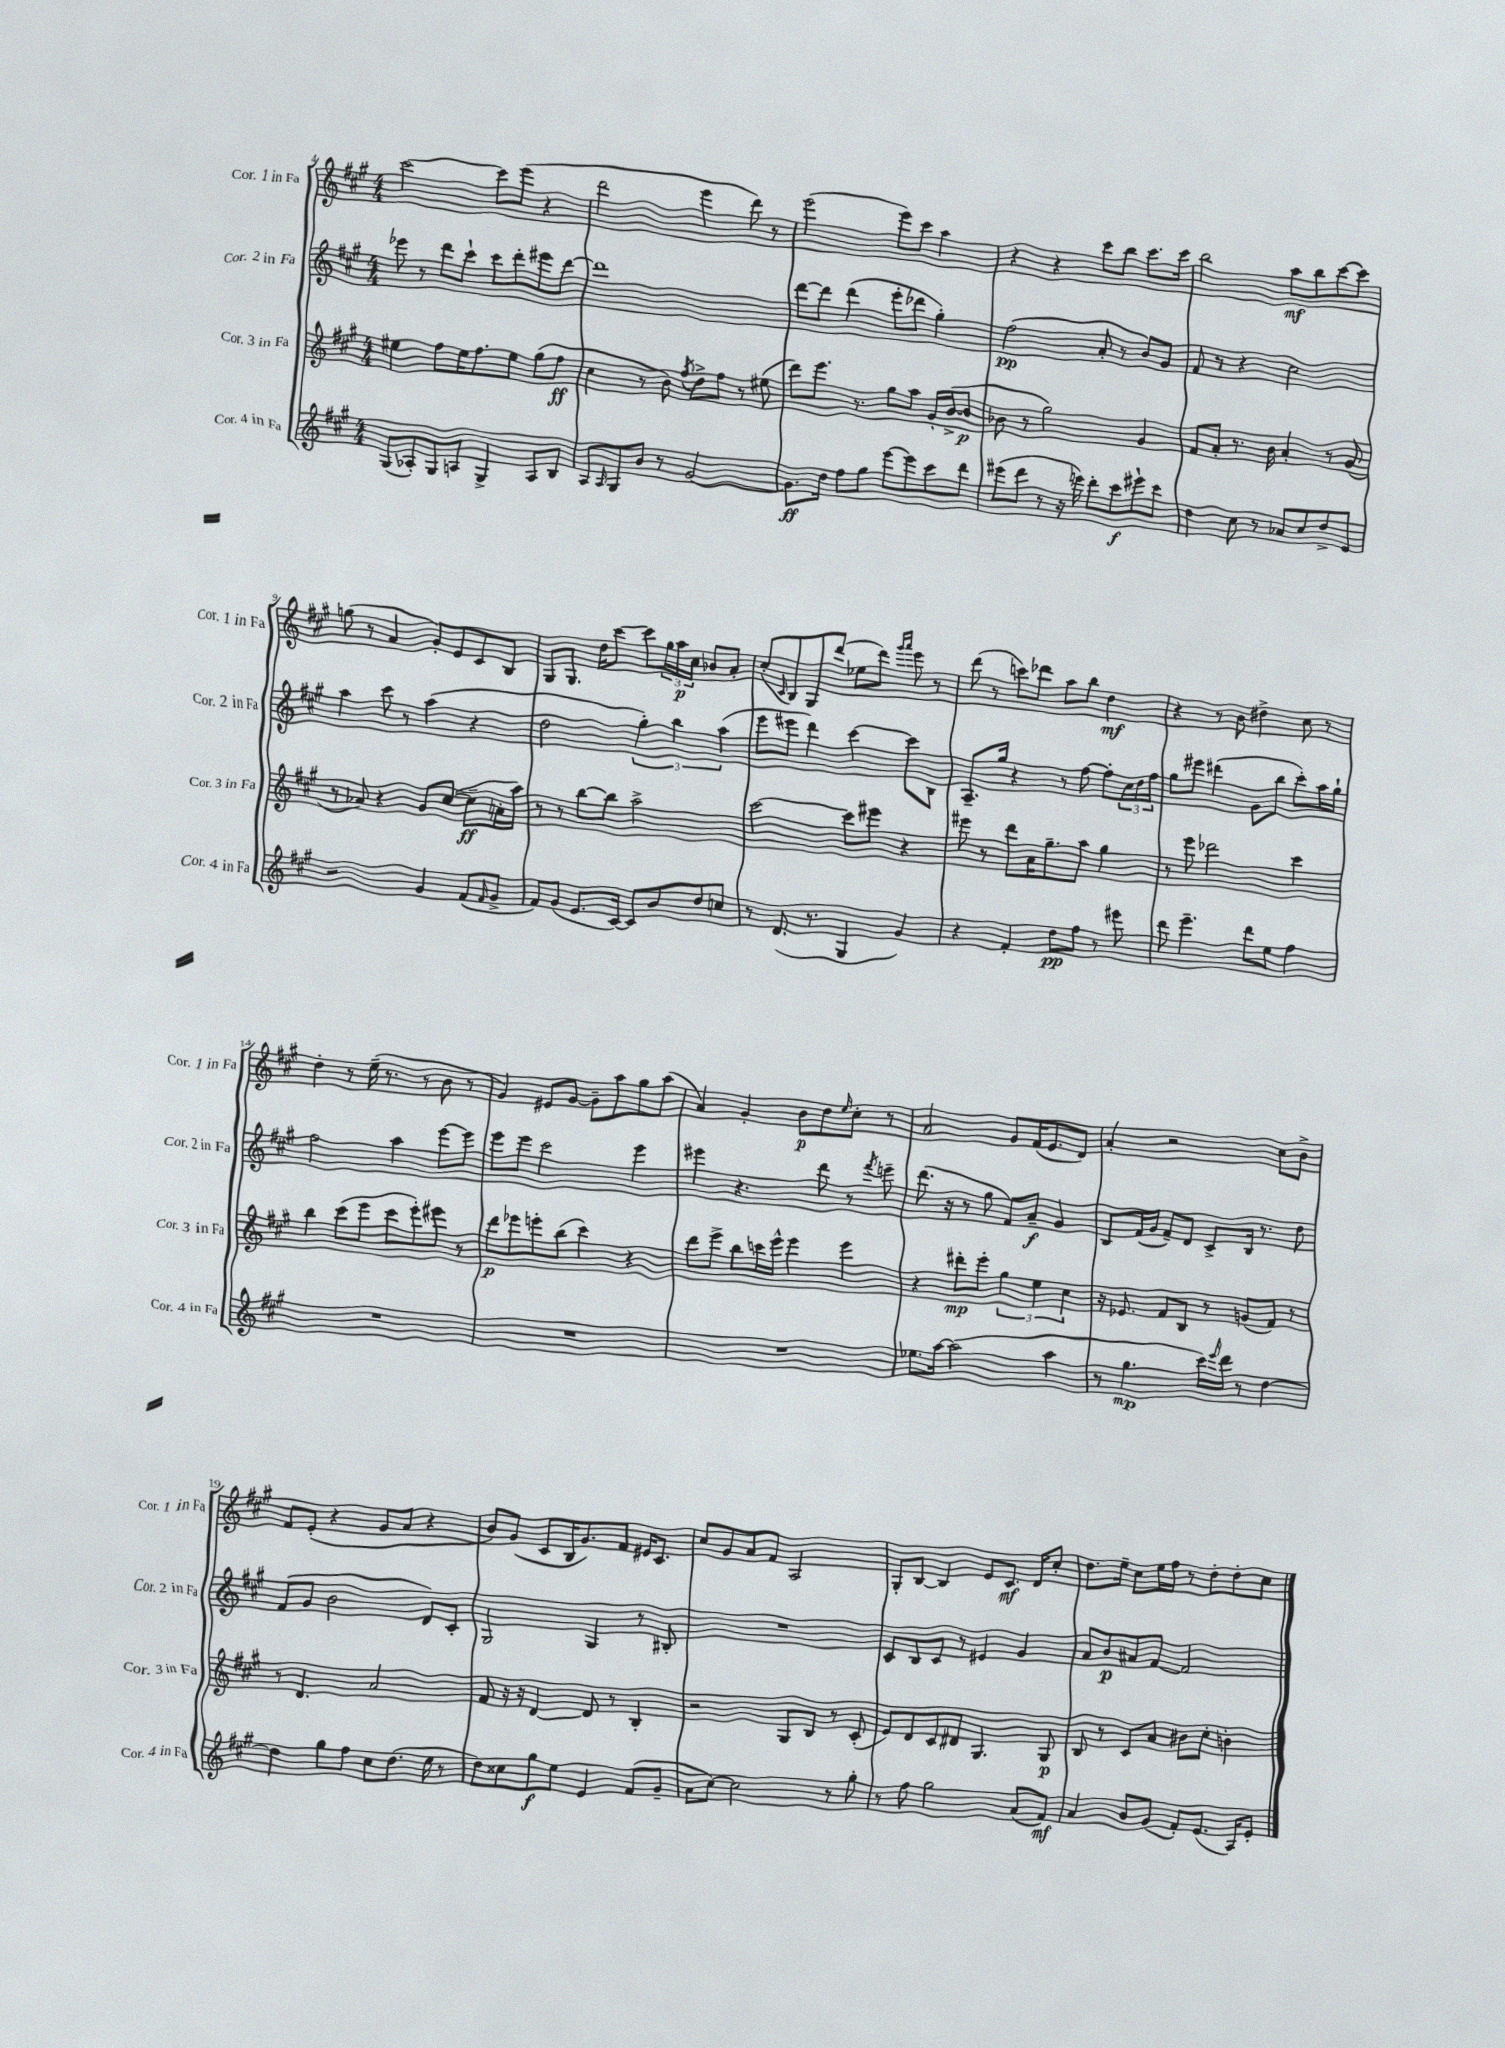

**kern	**dynam	**kern	**dynam	**kern	**dynam	**kern	**dynam
*part4	*part4	*part3	*part3	*part2	*part2	*part1	*part1
*staff4	*staff4	*staff3	*staff3	*staff2	*staff2	*staff1	*staff1
*I"Cor. 4 in Fa	*	*I"Cor. 3 in Fa	*	*I"Cor. 2 in Fa	*	*I"Cor. 1 in Fa	*
*I'Cor. 4 in Fa	*	*I'Cor. 3 in Fa	*	*I'Cor. 2 in Fa	*	*I'Cor. 1 in Fa	*
*clefG2	*	*clefG2	*	*clefG2	*	*clefG2	*
*k[f#c#g#]	*	*k[f#c#g#]	*	*k[f#c#g#]	*	*k[f#c#g#]	*
*M4/4	*	*M4/4	*	*M4/4	*	*M4/4	*
=4	=4	=4	=4	=4	=4	=4	=4
(8G#/L	.	4ee#X\	.	8eee-X\	.	[2ccc#\	.
8A-X'/)	.	.	.	8r	.	.	.
8G#/	.	8ff#\L	.	8ddd\L	.	.	.
8An/J	.	16ee#\K	.	8ccc#`\J	.	.	.
.	.	8.ff#\	.	.	.	.	.
4G#^/	.	.	.	8ccc#\L	.	8ccc#\L]	.
.	.	8ee#\J	.	8ddd'\	.	(8eee\J	.
8A/L	.	(8gg#\L	.	8eee#X\	.	4r	.
8B/J	.	8ff#\J	ff	[8ddd\J	.	.	.
=5	=5	=5	=5	=5	=5	=5	=5
8A/L	.	4cc#\	.	1ddd]	.	2ddd\	.
16qqA/	.	.	.	.	.	.	.
8G#/	.	.	.	.	.	.	.
8b/J	.	8r	.	.	.	.	.
8r	.	8b\)	.	.	.	.	.
.	.	8qff#/	.	.	.	.	.
[2g#/	.	8dd^\L	.	.	.	4eee\	.
.	.	8ff#\J	.	.	.	.	.
.	.	8r	.	.	.	8ddd\)	.
.	.	(8ee#X\	.	.	.	8r	.
=6	=6	=6	=6	=6	=6	=6	=6
8.g#\L]	ff	8ddd\L)	.	[8ddd\L	.	(2eee\	.
.	.	8.eee\J	.	8ddd\J]	.	.	.
16dd\Jk	.	.	.	.	.	.	.
8ff#\L	.	.	.	(4ddd\	.	.	.
.	.	8.r	.	.	.	.	.
8gg#\J	.	.	.	.	.	.	.
[8eee\L	.	8gg#\L	.	8eee'\L	.	8eee\L)	.
8eee\]	.	8aa\J	.	8ddd-X\J	.	8ccc#\J	.
8ccc#\	.	16g#'/LL	.	4gg#'\)	.	4aa\	.
.	.	([16b^/J	.	.	.	.	.
8ddd\J	.	8b/J]	p	.	.	.	.
=7	=7	=7	=7	=7	=7	=7	=7
(8eee#X\L	.	8b-X\	.	(2ff#\	pp	4r	.
8ddd\J	.	8r	.	.	.	.	.
8r	.	2gg#\)	.	.	.	4r	.
16r	.	.	.	.	.	.	.
16eeen\)	.	.	.	.	.	.	.
8ddd'\L	.	.	.	8a'/	.	8ccc#\L	.
8ccc#\	f	.	.	8r	.	8bb\J	.
8eee#X`\	.	4g#/	.	8b/L)	.	8.ccc#\L	.
8ccc#\J	.	.	.	8g#/J	.	.	.
.	.	.	.	.	.	16ccc#\Jk	.
=8	=8	=8	=8	=8	=8	=8	=8
4dd\	.	8f#/L	.	8f#/	.	2bb\	.
.	.	8a'/J	.	8r	.	.	.
8cc#\	.	8.r	.	4r	.	.	.
8r	.	.	.	.	.	.	.
.	.	16b\	.	.	.	.	.
8a-X/L	.	4a'/	.	2cc#\	.	8aa\L	mf
8cc#/	.	.	.	.	.	8bb\	.
8dd^/	.	8r	.	.	.	[8ccc#\	.
8e/J	.	(8g#/	.	.	.	8ccc#\J]	.
!!LO:LB:g=z
=9	=9	=9	=9	=9	=9	=9	=9
2r	.	8r	.	4aa\	.	(8ggn\	.
.	.	8a-X/)	.	.	.	8r	.
.	.	4r	.	8ccc#\	.	4a/	.
.	.	.	.	8r	.	.	.
4g#/	.	8g#/L	.	(4aa\	.	8g#'/L)	.
.	.	([8cc#/J	.	.	.	8e/	.
(8f#/L	.	8cc#~\L]	ff	4r	.	8c#/	.
16qqf#/	.	.	.	.	.	.	.
8g#^/J	.	16an'\L	.	.	.	8B/J	.
.	.	16aa\JJ)	.	.	.	.	.
=10	=10	=10	=10	=10	=10	=10	=10
8f#/L)	.	8r	.	2dd\	.	8G#/L	.
(8g#/J	.	8r	.	.	.	8.G#/J	.
8.e/L	.	[8bb\L	.	.	.	.	.
.	.	.	.	.	.	16dd\KL	.
.	.	8bb\J]	.	.	.	[8ccc#\J	.
[16c#/Jk)	.	.	.	.	.	.	.
8c#/L]	.	2aa^\	.	6gg#'\)	.	8ccc#\L]	.
8b/	.	.	.	.	.	24gg#\L	.
.	.	.	.	6bb\	.	24aa\	p
.	.	.	.	.	.	24cc#\JJ	.
8dd/	.	.	.	.	.	8b-X/L	.
.	.	.	.	(6aa\	.	.	.
8ccn/J	.	.	.	.	.	8a'/J	.
=11	=11	=11	=11	=11	=11	=11	=11
8r	.	[2ccc#\	.	8eee\L	.	(8cc#'/L	.
.	.	.	.	.	.	16qqc#/	.
(8.d/	.	.	.	8eee#X\J	.	8B/)	.
.	.	.	.	4ddd\)	.	8G#/	.
8.r	.	.	.	.	.	.	.
.	.	.	.	.	.	(8ddd/J	.
4G#/	.	8ccc#\L]	.	[4ccc#\	.	8ee-X\L	.
.	.	8eee#X\J	.	.	.	8ddd\J)	.
.	.	.	.	.	.	16qqggg#/LL	.
.	.	.	.	.	.	16qqaaa/JJ	.
4g#/)	.	4r	.	8ccc#\L]	.	8eee\	.
.	.	.	.	8B\J	.	8r	.
=12	=12	=12	=12	=12	=12	=12	=12
4r	.	8eee#X\	.	8.A~/L	.	(8ddd\	.
.	.	8r	.	.	.	8r	.
.	.	.	.	16gg#/Jk	.	.	.
4f#'/	.	8ddd\L	.	4r	.	8cccn\L)	.
.	.	16a\K	.	.	.	8ddd-X\J	.
.	.	8.gg#~\	.	.	.	.	.
8dd\L	pp	.	.	8r	.	8aa\L	.
8ff#\J	.	8aa\J	.	[8ff#\	.	8bb\J	.
8r	.	4gg#\	.	8ff#'\L]	.	4dd\	mf
8eee#X\	.	.	.	24cc#\L	.	.	.
.	.	.	.	24dd\	.	.	.
.	.	.	.	24ff#\JJ	.	.	.
=13	=13	=13	=13	=13	=13	=13	=13
8ddd\	.	8r	.	8gg#\L	.	4r	.
4.eee~\	.	8eee\	.	8eee#X\J	.	.	.
.	.	2ddd-X\	.	(4ddd#X\	.	8r	.
.	.	.	.	.	.	8b\	.
8ddd\L	.	.	.	8g#\L	.	4dd#X^\	.
8ee\J	.	.	.	8bb\J	.	.	.
4ff#\	.	4ccc#\	.	8ccc#'\L)	.	8cc#\	.
.	.	.	.	16aa\L	.	8r	.
.	.	.	.	16gg#`\JJ	.	.	.
!!LO:LB:g=z
=14	=14	=14	=14	=14	=14	=14	=14
1r	.	4bb\	.	2ff#\	.	4dd'\	.
.	.	(8ccc#\L	.	.	.	8r	.
.	.	8eee\J	.	.	.	(16ee~\	.
.	.	.	.	.	.	8.r	.
.	.	8ccc#\L	.	4aa\	.	.	.
.	.	8eee'\)	.	.	.	8r	.
.	.	8eee#X\J	.	[8eee\L	.	8b\	.
.	.	8r	.	8eee\J]	.	8r	.
=15	=15	=15	=15	=15	=15	=15	=15
1r	.	8ddd\L	p	8eee\L	.	4g#/)	.
.	.	8eee-X\	.	8eee\J	.	.	.
.	.	8eeen'\	.	2ccc#\	.	8e#X/L	.
.	.	(8bb\J	.	.	.	[8g#/J	.
.	.	4ccc#\)	.	.	.	8g#~\L]	.
.	.	.	.	.	.	8aa\	.
.	.	4r	.	4eee\	.	8gg#\	.
.	.	.	.	.	.	(8aa\J	.
=16	=16	=16	=16	=16	=16	=16	=16
1r	.	8ddd\L	.	4eee#X\	.	4a/)	.
.	.	8eee^\J	.	.	.	.	.
.	.	8bb\L	.	4.r	.	4g#'/	.
.	.	16cccn\L	.	.	.	.	.
.	.	16eee^^\JJ	.	.	.	.	.
.	.	4eee\	.	.	.	8b\L	p
.	.	.	.	8ddd\	.	8dd\	.
.	.	.	.	.	.	16qqee/	.
.	.	4eee\	.	8r	.	8cc#'\J	.
.	.	.	.	8qfff#/	.	.	.
.	.	.	.	8eeen~\	.	8r	.
=17	=17	=17	=17	=17	=17	=17	=17
8.ee-X\L	.	4r	.	(8.ddd\	.	2a/	.
[16aa\Jk	.	.	.	16r	.	.	.
(2aa\]	.	8ddd#X'\L	mp	8r	.	.	.
.	.	8eee'\J	.	8gg#\	.	.	.
.	.	6gg#\	.	8f#/L)	.	8g#/L	.
.	.	.	.	8a~/J	f	(16f#/K	.
.	.	6ee\	.	.	.	.	.
.	.	.	.	.	.	8.e/	.
4aa\	.	.	.	4g#/	.	.	.
.	.	6cc#\	.	.	.	.	.
.	.	.	.	.	.	8d/J)	.
=18	=18	=18	=18	=18	=18	=18	=18
8r	.	16r	.	8B/L	.	4a'/	.
.	.	8.e-X/	.	.	.	.	.
4.gg#\	mp	.	.	(16f#/L	.	.	.
.	.	.	.	16g#/JJ	.	.	.
.	.	8f#/L	.	8f#~/L)	.	2r	.
.	.	8B/J	.	8d/J	.	.	.
16ccc#\LL)	.	8r	.	8c#^/L	.	.	.
16qqeee/	.	.	.	.	.	.	.
16ddd\JJ	.	.	.	.	.	.	.
8r	.	(8gn/L	.	16B/Jk	.	.	.
.	.	.	.	8.r	.	.	.
[4dd\	.	8f#/J)	.	.	.	8cc#\L	.
.	.	8r	.	8dd\	.	8b^\J	.
!!LO:LB:g=z
=19	=19	=19	=19	=19	=19	=19	=19
4dd\]	.	8r	.	(8f#/L	.	8f#/L	.
.	.	4.d/	.	8g#/J	.	(8e'/J	.
8gg#\L	.	.	.	2b\	.	4r	.
8ff#\J	.	.	.	.	.	.	.
8cc#\L	.	2a/	.	.	.	8g#/L	.
(8.dd\J	.	.	.	.	.	8a/J	.
.	.	.	.	8d/L)	.	4r	.
16ee\	.	.	.	.	.	.	.
8r	.	.	.	8c#'/J	.	.	.
=20	=20	=20	=20	=20	=20	=20	=20
8dd\L)	.	8f#/	.	2G#/	.	8b/L)	.
8cc##X\	.	16r	.	.	.	(8g#/J	.
.	.	16r	.	.	.	.	.
8gg#\	f	[4d/	.	.	.	8c#/L	.
8ee\J	.	.	.	.	.	16B/K	.
.	.	.	.	.	.	8.g#/)	.
4e/	.	8d/]	.	4G#/	.	.	.
.	.	8r	.	.	.	8f#/J	.
(8f#/L	.	4B'/	.	8r	.	16e#X/KL	.
.	.	.	.	.	.	8.c#/J	.
8g#~/J	.	.	.	8B#X'/	.	.	.
=21	=21	=21	=21	=21	=21	=21	=21
8a\L	.	2r	.	1r	.	8cc#/L	.
[8cc#\J)	.	.	.	.	.	8g#/	.
2cc#\]	.	.	.	.	.	8a/	.
.	.	.	.	.	.	8f#/J	.
.	.	8G#/L	.	.	.	2A/	.
.	.	8B/J	.	.	.	.	.
8r	.	8r	.	.	.	.	.
8gg#'\	.	(8c#'/	.	.	.	.	.
=22	=22	=22	=22	=22	=22	=22	=22
8r	.	8e/L)	.	8c#/L	.	8G#'/L	.
8ff#\	.	8d/	.	8B/	.	[8B/J	.
2gg#\	.	8c#/	.	8c#/J	.	4B/]	.
.	.	8d#X/J	.	8r	.	.	.
.	.	4.G#/	.	4e#X/	.	8e/L	.
.	.	.	.	.	.	8.c#/J	mf
(8a/L	.	.	.	4g#/	.	.	.
.	.	.	.	.	.	16d/KL	.
8f#/J)	mf	8G#/	p	.	.	8cc#'/J	.
=23	=23	=23	=23	=23	=23	=23	=23
4a/	.	8B/	.	8a/L	.	8.dd\L	.
.	.	8r	.	8b/	p	.	.
.	.	.	.	.	.	16ee~\Jk	.
8b/L	.	8c#/L	.	8a#X/	.	8cc#\L	.
(8g#/J	.	8a/J	.	[8f#/J	.	16ee\L	.
.	.	.	.	.	.	16ff#\JJ	.
8f#'/L)	.	8b#X\L	.	2f#/]	.	8r	.
(8.e/J	.	8cc#'\J	.	.	.	8dd'\L	.
.	.	4bn'\	.	.	.	8dd'\	.
16A/KL)	.	.	.	.	.	.	.
8e'/J	.	.	.	.	.	8cc#\J	.
==	==	==	==	==	==	==	==
*-	*-	*-	*-	*-	*-	*-	*-
